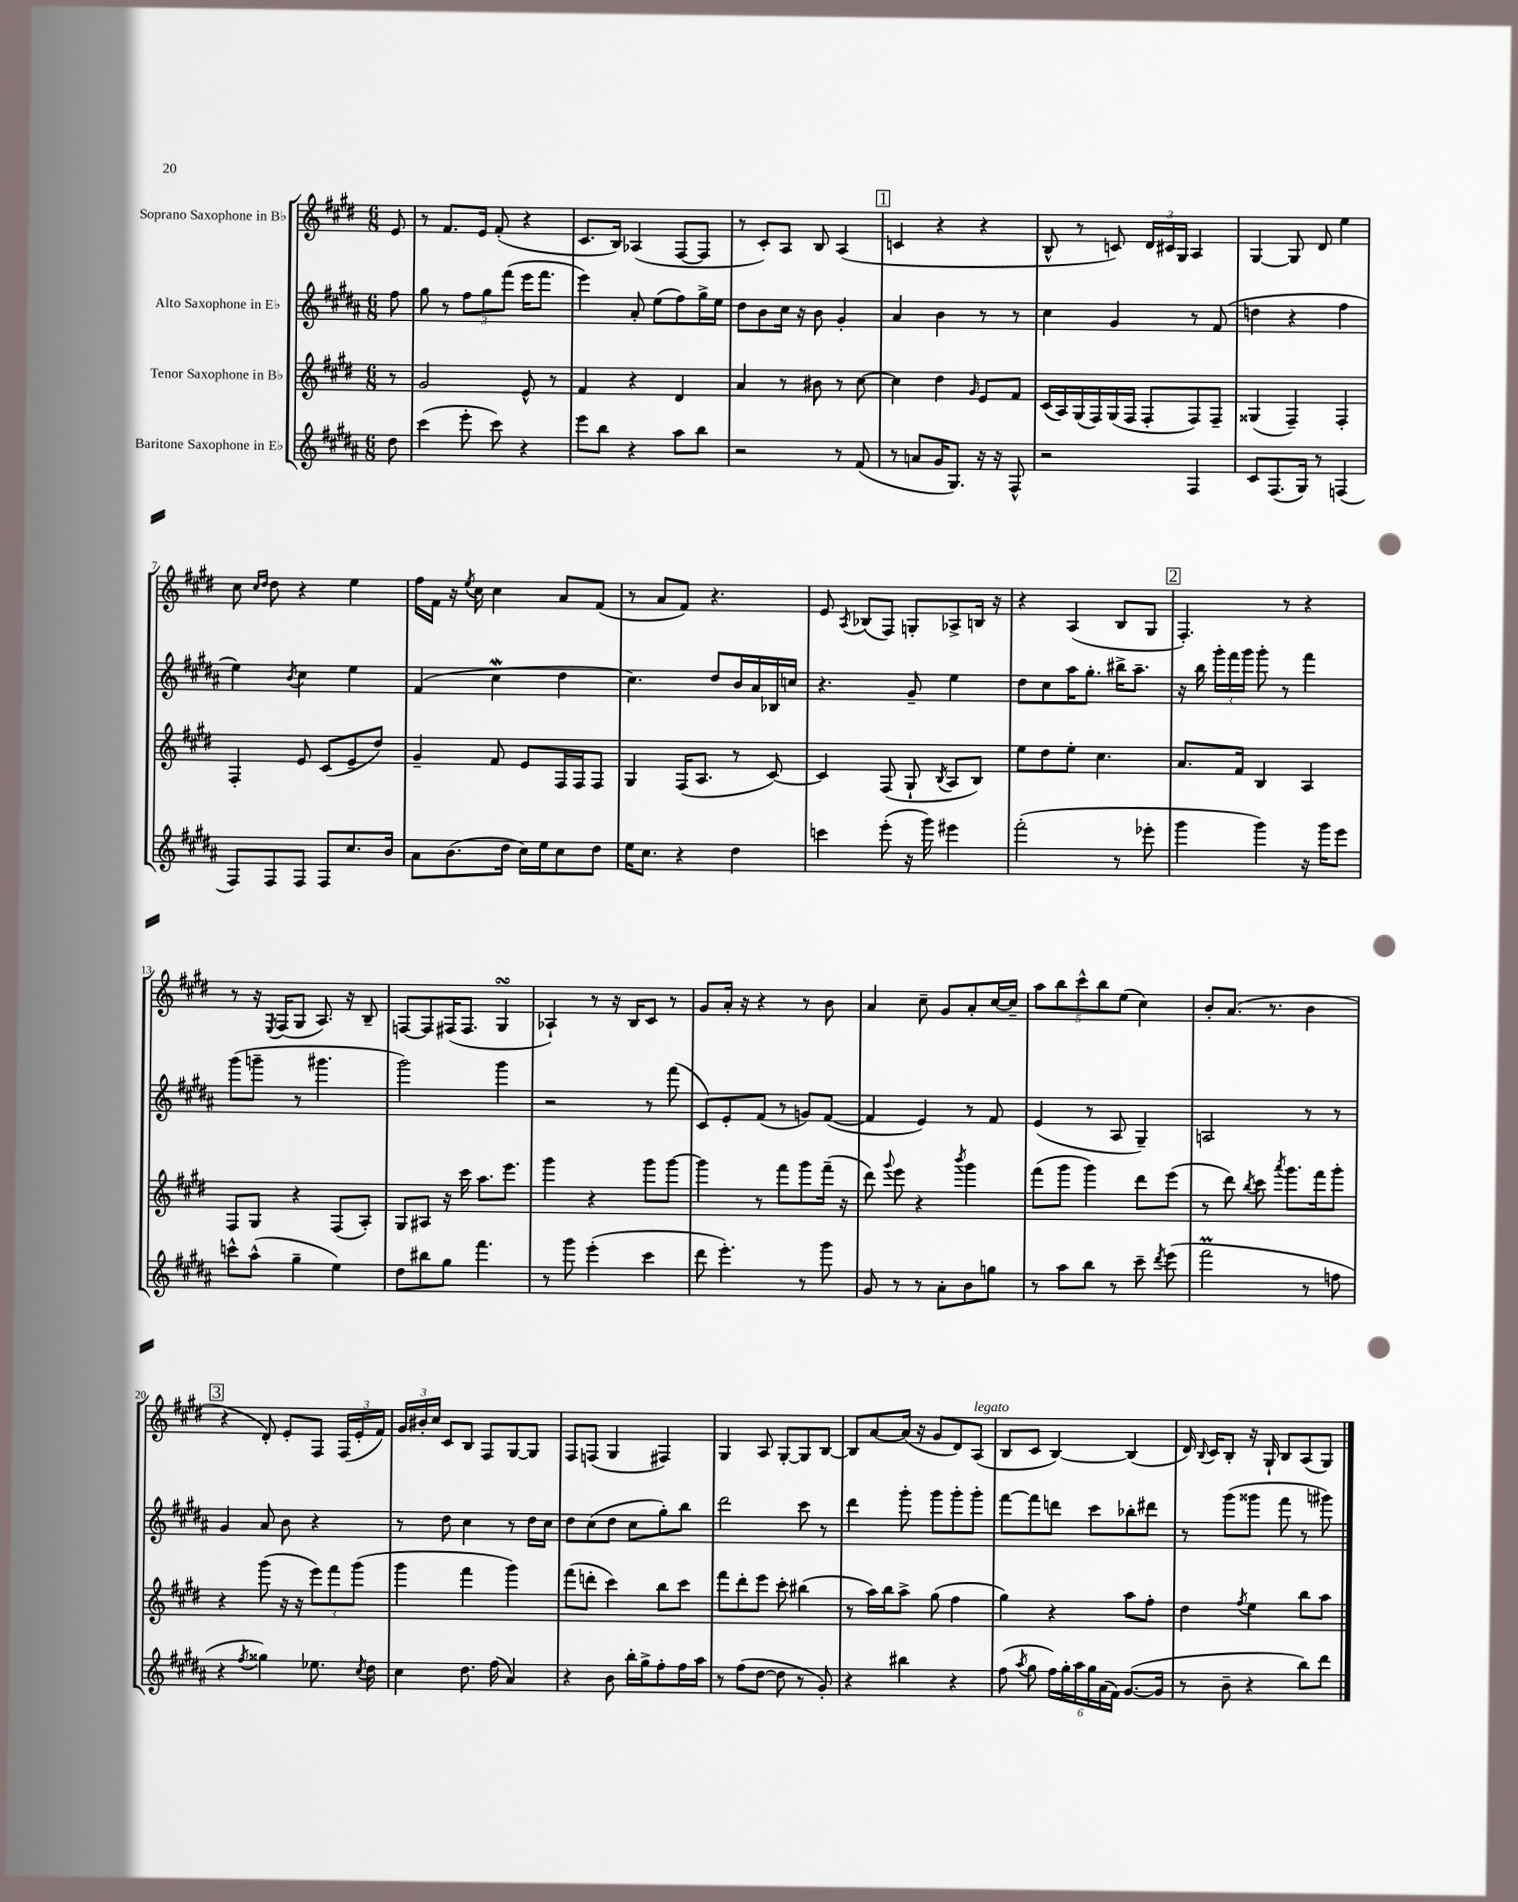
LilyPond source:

<<
\new StaffGroup <<
\new Staff = "s0" \with { instrumentName = "Soprano Saxophone in Bb" } {
    \clef treble \key e \major \numericTimeSignature \time 6/8 \partial 8
    \autoBeamOff e'8 |
    r8 fis'8.[ e'16] fis'8-.( r4 |
    cis'8.[ b16]) aes4( fis8[~ fis8] |
    r8 cis'8[-.) a8] b8 a4( |
    \mark \markup { \box "1" } c'4 r4 r4 |
    b8-^ r8 c'8) \tuplet 3/2 { dis'16[ cis'16 gis16] } a4 |
    gis4~ gis8 dis'8 e''4 |
    cis''8 \grace { cis''16[ dis''16] } dis''8 r4 e''4 |
    fis''16[ fis'16] r16 \acciaccatura { e''8 } cis''16 cis''4 a'8[ fis'8]( |
    r8 a'8[ fis'8]) r4. |
    e'8 \acciaccatura { a8 } bes8[( fis8]) g8[-. aes8-> b16] r16 |
    r4 a4( b8[ gis8] |
    \mark \markup { \box "2" } fis4.-.) r8 r4 |
    r8 r16 \acciaccatura { e8 } fis16[( gis8] a8.) r16 b8-- |
    f8[~ f8 fis16( fis8.] gis4\turn |
    aes4-!) r8 r16 b16[ cis'8] r8 |
    gis'8[ a'16]-. r16 r4 r8 b'8 |
    a'4 cis''8-- gis'8[ a'8-. cis''16~ cis''16]-- |
    \tuplet 5/4 { a''8[ b''8 cis'''8-^ b''8 e''8]( } cis''4) |
    b'8[-. a'8.]( r8. b'4 |
    \mark \markup { \box "3" } r4 dis'8-.) e'8[-. fis8] \tuplet 3/2 { fis16[( e'16-. fis'16]) } |
    \tuplet 3/2 { gis'16[ bis'16-. cis''16] } cis'8[ b8] fis8[ gis8~ gis8] |
    fis8[ f8]( gis4 fis4) |
    gis4 a8 gis8[~-. gis8 b8]~ |
    b8[ a'8~ a'16]( r16 gis'8[ dis'8) a8]^\markup { \italic "legato" }( |
    b8[ cis'8] b4~) b4( |
    dis'16) \appoggiatura { b8 } cis'16[ b8]-. r16 gis16-! b8[ a8( gis8]) \bar "|." |
}
\new Staff = "s1" \with { instrumentName = "Alto Saxophone in Eb" } {
    \clef treble \key b \major \numericTimeSignature \time 6/8 \partial 8
    \autoBeamOff fis''8 |
    gis''8 r8 \tuplet 3/2 { fis''8[ gis''8 fis'''8]( } e'''16[ fis'''8.] |
    e'''4) ais'8-. e''8[( fis''8) gis''16-> e''16] |
    dis''8[ b'8 cis''16] r16 b'8 gis'4-. |
    \mark \markup { \box "1" } ais'4 b'4 r8 r8 |
    cis''4 gis'4 r8 fis'8( |
    d''4 r4 fis''4 |
    e''4) \acciaccatura { b'8 } cis''4 e''4 |
    fis'4( cis''4\mordent dis''4 |
    cis''4.) dis''8[ b'16 ais'16 bes16 c''16] |
    r4. gis'8-- e''4 |
    dis''8[ cis''8 ais''16 gis''8.]-. bis''16[-> ais''8.]-- |
    \mark \markup { \box "2" } r16 b''16 \tuplet 3/2 { gis'''16[-. fis'''16 gis'''16] } gis'''8-. r8 fis'''4 |
    gis'''8[( g'''8]-- r8 gis'''4. |
    gis'''2) gis'''4 |
    r2 r8 fis'''8( |
    cis'8[) e'8-. fis'8]( r8 g'8[) fis'8]~( |
    fis'4 e'4) r8 fis'8 |
    e'4( r8 ais8 gis4--) |
    a2 r8 r8 |
    \mark \markup { \box "3" } gis'4 ais'8 b'8 r4 |
    r8 dis''8 cis''4 r8 dis''16[ cis''16] |
    dis''8[ cis''8( dis''8] cis''8[ gis''8-.) b''8] |
    dis'''2 cis'''8 r8 |
    dis'''4 gis'''8-. gis'''8[ gis'''8-. gis'''8]-. |
    fis'''8[~ fis'''8 d'''8] cis'''8[ bes''8-. dis'''8] |
    r8 gis'''8[( gisis'''8] fis'''8 r8 gis'''8) \bar "|." |
}
\new Staff = "s2" \with { instrumentName = "Tenor Saxophone in Bb" } {
    \clef treble \key e \major \numericTimeSignature \time 6/8 \partial 8
    \autoBeamOff r8 |
    gis'2 e'8-^ r8 |
    fis'4 r4 dis'4 |
    a'4 r8 bis'8 r8 cis''8~ |
    \mark \markup { \box "1" } cis''4 dis''4 \grace { gis'16 } e'8[ fis'8] |
    cis'16[( a16) gis16( fis16) gis16( fis16] fis8[-. fis8) fis8]-- |
    gisis4( fis4--) fis4-. |
    fis4-. e'8 cis'8[( e'8-- dis''8]) |
    gis'4-- fis'8 e'8[ fis16 fis16 fis8] |
    gis4 fis16[( a8.] r8 cis'8~) |
    cis'4 fis8( gis8-! \acciaccatura { b8 } a8[ b8]) |
    e''8[ dis''8 e''8]-. cis''4. |
    \mark \markup { \box "2" } a'8.[ fis'16] b4 a4 |
    fis8[ gis8] r4 fis8[( a8]-.) |
    gis8[ ais8] r16 cis'''16 a''8.[ e'''8.] |
    gis'''4 r4 gis'''8[ gis'''8]~ |
    gis'''4 r8 fis'''8[ gis'''8 fis'''16]--( r16 |
    dis'''8) \appoggiatura { gis'''8 } e'''8 r4 \acciaccatura { b'''8 } gis'''4 |
    fis'''8[( gis'''8] gis'''4) dis'''8[ e'''8]( |
    r8 dis'''8) \acciaccatura { b''8 } cis'''8 \acciaccatura { a'''8 } gis'''8.[ fis'''16 gis'''8]-. |
    \mark \markup { \box "3" } r4 gis'''8( r16 r16 \tuplet 3/2 { e'''8[) fis'''8 gis'''8]( } |
    gis'''4 fis'''4 gis'''4) |
    fis'''8[( d'''8]-. cis'''4) b''8[ cis'''8] |
    fis'''8[ dis'''8-. e'''8] cis'''8-. bis''4( |
    r8 a''16[) b''16 a''8]-> gis''8( fis''4 |
    gis''4) r4 a''8[ fis''8]-. |
    dis''4 \acciaccatura { fis''8 } e''4 b''8[ a''8] \bar "|." |
}
\new Staff = "s3" \with { instrumentName = "Baritone Saxophone in Eb" } {
    \clef treble \key b \major \numericTimeSignature \time 6/8 \partial 8
    \autoBeamOff dis''8 |
    cis'''4( e'''8-. cis'''8) r4 |
    e'''8[ b''8] r4 ais''8[ b''8] |
    r2 r8 fis'8( |
    \mark \markup { \box "1" } r8 a'8[ gis'16 gis8.]) r16 r16 fis8-^ |
    r2 fis4 |
    cis'8[ fis8.( gis16]) r8 f4( |
    fis8[) fis8 fis8] fis8[ cis''8. b'16] |
    ais'8[ b'8.( dis''16] cis''16[) e''16 cis''8 dis''8] |
    e''16[ cis''8.] r4 dis''4 |
    c'''4 e'''8-.( r16 gis'''16) eis'''4 |
    fis'''2-.( r8 ees'''8-. |
    \mark \markup { \box "2" } gis'''4 gis'''4) r16 gis'''16[ e'''8] |
    c'''8[-^ ais''8]-^( gis''4-- e''4) |
    dis''8[ bis''8 gis''8] fis'''4. |
    r8 gis'''8 e'''4-.( cis'''4 |
    dis'''8 e'''4.-.) r8 gis'''8 |
    gis'8 r8 r8 ais'8[-. b'8 g''8] |
    r8 ais''8[ b''8] r8 cis'''8-- \acciaccatura { dis'''8 } e'''8( |
    fis'''2\prall r8 f''8 |
    \mark \markup { \box "3" } r4 \acciaccatura { fis''8 } gisis''4) ees''8. \acciaccatura { cis''8 } dis''16 |
    cis''4 dis''8. fis''16( ais'4) |
    r4 b'8 b''16[-. gis''16-> fis''8-. fis''16 ais''16] |
    r8 fis''8[( dis''8]~ dis''8 r8 gis'8-.) |
    r4 bis''4 r4 |
    fis''8( \acciaccatura { ais''8 } gis''8 \tuplet 6/4 { fis''16[) gis''16-. ais''16 gis''16 ais'16( fis'16]) } gis'8.[~( gis'16] |
    r8 b'8-- r4 b''8[) dis'''8] \bar "|." |
}
>>
>>
